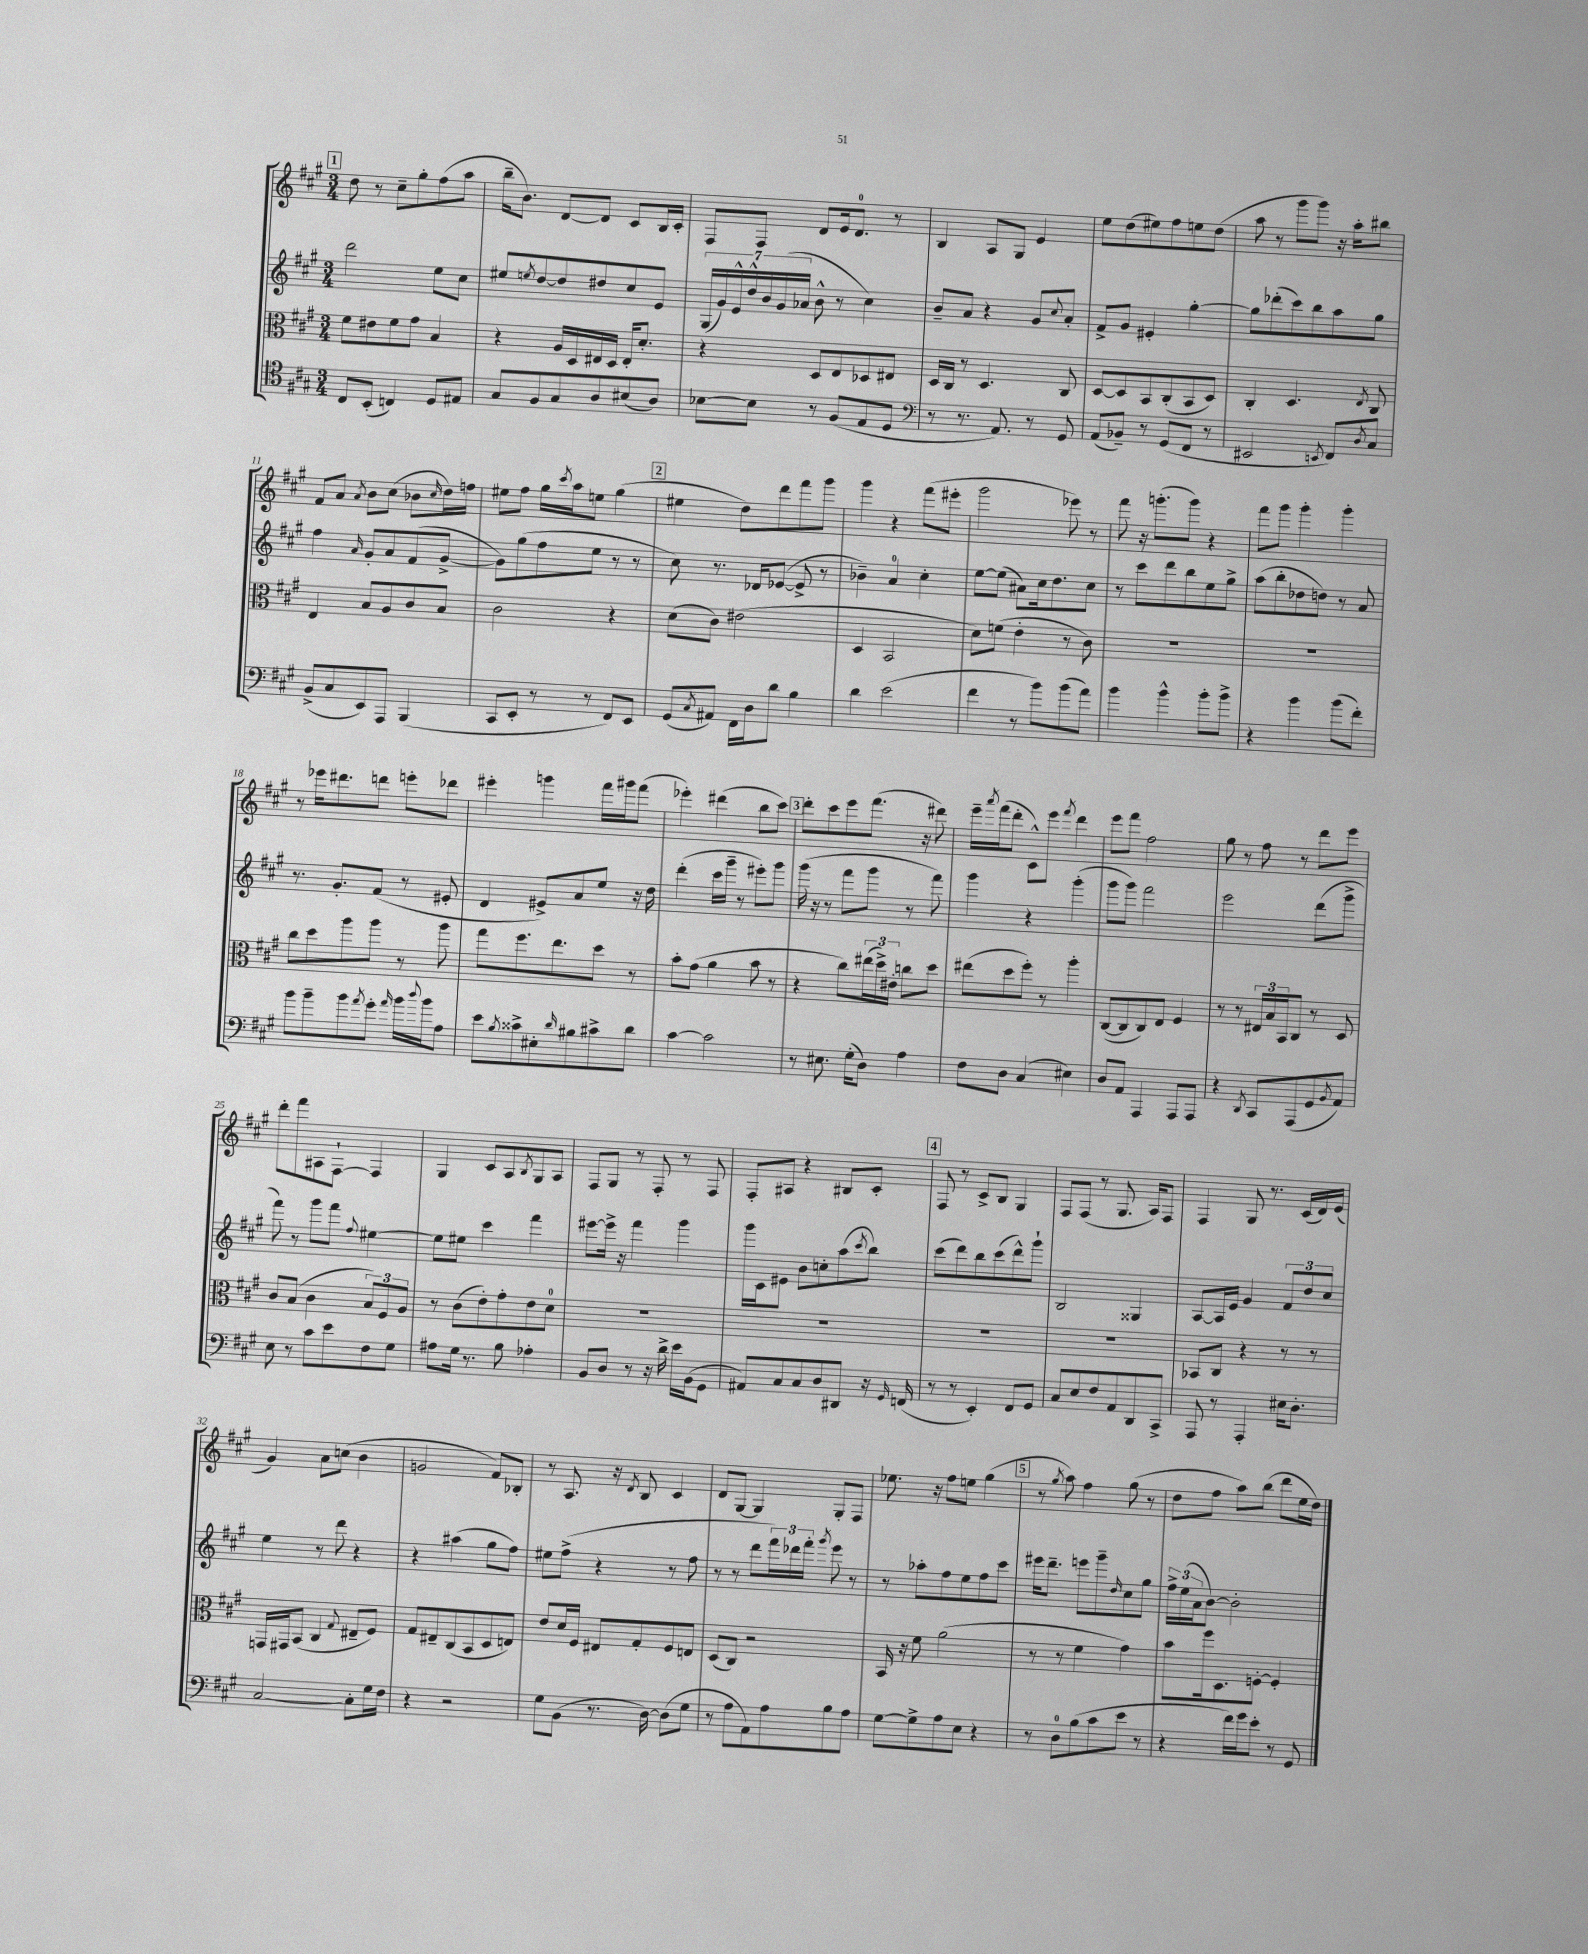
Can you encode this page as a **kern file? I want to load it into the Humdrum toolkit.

**kern	**kern	**kern	**kern
*staff4	*staff3	*staff2	*staff1
*clefC4	*clefC3	*clefG2	*clefG2
*k[f#c#g#]	*k[f#c#g#]	*k[f#c#g#]	*k[f#c#g#]
*M3/4	*M3/4	*M3/4	*M3/4
8C#	8f#	2ddd	8dd
(8BB'	8e#	.	8r
4C)	8f#	.	8cc#~
.	8g#	.	8gg#'
8D	4B	8ee	(8ff#
8E#	.	8cc#	8aa
=	=	=	=
8G#	4r	8ee#	16bb~
.	.	.	8.b)
.	.	8qee	.
8F#	.	[8dd	.
8G#	16A	8dd]	[8d
.	16D	.	.
8A	16E#	8dd#	8d]
.	16D	.	.
(8B#	16E#'	8cc#	8c#
.	8.d'	.	.
8A)	.	8e	16B
.	.	.	16c#'
=	=	=	=
[8B-	4r	(28G#	8F#
.	.	28g#)	.
.	.	28e^^	.
.	.	28dd^^	.
8B-]	.	.	8F#
.	.	28b	.
.	.	(28g#	.
.	.	28a-	.
8r	8D	8b^^	8d
(8F#	8E	8r	16e
.	.	.	8.d
8E	8D-	4cc#)	.
8D	8E#	.	8r
=	=	=	=
*clefF4	*	*	*
8r	16D	8b~	4B
.	16C#	.	.
8.r	8r	8a	.
.	4.D	4r	8A
8.AA)	.	.	.
.	.	.	8G#
8r	.	8g#	4e
.	.	8qqcc#	.
8GG#	8C#	8a'	.
=	=	=	=
(8AA	[8D	8f#^	8ee
8BB-~)	8D]	8g#	(8dd
8r	8BB	4e#'	8ee#)
(8GG#	(8C#'	.	8ff#
8FF#	8BB	[4gg#'	8ee
8r	8D)	.	(8dd
=	=	=	=
2EE#	4C#'	8gg#]	8aa
.	.	(8ddd-'	8r
.	4.D	8ccc#)	8ggg#
.	.	8bb	8ggg#)
8qEE	.	.	.
8FF#)	.	8aa	16r
.	.	.	16aa'
8qD	8qE	.	.
8C#	8C#	8gg#	8bb#
=	=	=	=
(8BB^	4E	4ff#	8f#
8C#	.	.	8a
.	.	16qqa	8qa
8EE)	8B	8g#'	8b
8AAA	8A	8a	(8cc#
(4BBB	8c#	(8f#	8b-
.	.	.	16qqcc#
.	8B	[8g#^	16dd)
.	.	.	16ff
=	=	=	=
8CC#	2c#	8g#])	8ee#
8EE'	.	(8gg#	8ff#
8r	.	8ff#	16gg#
.	.	.	8qccc#
.	.	.	16aa
8r	.	8ee	8ee
8FF#)	4r	8r	(4gg#
8EE	.	8r	.
=	=	=	=
(8GG#	(8d	8cc#)	4ee#
8qC#	.	.	.
8AA#)	8c#)	8.r	.
16FF#	(2e#	.	8dd)
16D	.	16d-	.
8d	.	([8e-	8ddd
4B	.	8e-^]	8fff#
.	.	8r	8ggg#
=	=	=	=
4d	4D	4b-~)	4ggg#
(2e	2BB	4a	4r
.	.	4cc#'	(8fff#
.	.	.	8eee#'
=	=	=	=
4f#	8d)	[8ee	2ggg#
.	(8f	(8ee]	.
8r	4e'	8a#)	.
8b)	.	16cc#	.
.	.	8.dd	.
(8b	8r	.	8eee-)
8a)	8c#)	8cc#	8r
=	=	=	=
4b	2.r	8r	8fff#
.	.	8ccc#	16r
.	.	.	(8.ggg'
4b^^	.	8ddd	.
.	.	8bb	8ggg)
8b'	.	8ee	4r
8b^	.	8gg#^	.
=	=	=	=
4r	2.r	(8aa	8fff#
.	.	8bb'	8ggg#
4b	.	8dd-	4ggg#'
.	.	8dd)	.
(8b	.	8r	4ggg#'
8f#')	.	8a	.
=	=	=	=
8b	8cc#	8.r	8r
8b~	8dd	.	16eee-
.	.	8.g#'	8.ddd#
8b	8aa	.	.
8qa	.	.	.
8g#'	8aa	(8f#	8ddd
16qqa	.	.	.
16b	8r	8r	8eee'
8qqdd	.	.	.
16b	.	.	.
8A	8aa	8e#'	8ddd-
=	=	=	=
8e	8gg#	4d	4eee#'
8qB	.	.	.
8c##^	8.ff#	.	.
8E#'	.	8e#^)	4ggg
.	8.ee	.	.
16qqd	.	.	.
8B#	.	8a	.
8c#^	8dd	8ee	16fff#
.	.	.	16ggg#
8d	8r	16r	(8fff#
.	.	16dd	.
=	=	=	=
[4c#	8b'	(4ddd'	4eee-')
.	(8g#	.	.
2c#]	4a	16ccc#	(4ddd#
.	.	16ggg#~	.
.	.	8r	.
.	8b	8eee#')	8bb
.	8r	8ggg#	8ccc#)
=	=	=	=
8r	4r	(16ggg#	8ddd'
.	.	16r	.
8.E#	.	8r	8ccc#
.	8cc#)	8fff#	8eee
(16G#'	.	.	.
8D)	(24ee#	8ggg#	(8.fff#
.	24dd^)	.	.
.	24e#'	.	.
4A	8cc	8r	.
.	.	.	16r
.	8dd	8fff#)	8ddd#)
=	=	=	=
8F#	(8ee#	4ggg#	16eee~
.	.	.	8qaaa
.	.	.	(16fff#
8D	8dd	.	8ddd'
(4C#	8ff#')	4r	8c#^^)
.	8r	.	8eee
.	.	.	8qfff#
4E#)	4aa'	(4ggg#'	4ddd
=	=	=	=
8D	([8C#	8ggg#	8eee
8AA	8C#]	8ggg#)	8fff#
4AAA	8C#)	2fff#	2ff#
.	8E	.	.
8AAA	4F#	.	.
8AAA	.	.	.
=	=	=	=
4r	8r	2eee	8gg#
.	8r	.	8r
8qDD	.	.	.
8CC#	24E#	.	8ff#
.	24B	.	.
.	24BB	.	.
(8AAA	8C#	.	8r
8GG#	8r	(8ddd	8ddd
8qBB	.	.	.
8AA)	8D	8ggg#^	8eee
=	=	=	=
8E	8c#	8fff#)	8ddd'
8r	(8B	8r	8fff#
8c#	4c#	8ggg#	8A#
8e	.	8fff#	[8F#`
.	.	8qqff#	.
8F#	12B)	[4ee#	4F#]
.	12F#	.	.
8G#	.	.	.
.	12A	.	.
=	=	=	=
8A#	8r	8ee#]	4G#
16G#	(8c#	8ee#	.
8.r	.	.	.
.	8e')	4ccc#	8c#
8B	8g#'	.	8A
.	.	.	8qB
4A-'	8e	4fff#	8G#
.	8d	.	8A
=	=	=	=
8BB	2.r	[8eee#	8F#
8D	.	16eee#^]	8G#
.	.	16r	.
8r	.	4fff#	8r
16r	.	.	8F#'
16d^	.	.	.
16e	.	4ggg#	8r
(16BB	.	.	.
8GG#	.	.	8F#
=	=	=	=
8AA#)	2.r	16ggg#	8F#'
.	.	16c#	.
8C#	.	8e#	8A#
8C#	.	8b	4r
8D	.	8cc'	.
8DD#	.	(8aa	8B#
.	.	8qccc#	.
16r	.	8bb)	8c#'
16qqGG#	.	.	.
(16FF	.	.	.
=	=	=	=
8r	2.r	(8ccc#	8F#
8r	.	8ddd)	8r
4EE')	.	8bb	8c#^
.	.	(8ccc#	8B
8FF#	.	8ddd^^)	4G#
8GG#	.	8ggg#`	.
=	=	=	=
8C#	2.r	2B	8F#
8E	.	.	(8F#
8F#	.	.	8r
8AA	.	.	8.G#
8DD	.	4G##	.
.	.	.	16A)
8CC#^	.	.	8F#
=	=	=	=
8AAA	8BB-	[8A	4F#
8r	8C#	16A]	.
.	.	16e	.
4AAA'	4r	4g#	8G#
.	.	.	8.r
16E#	8r	12f#	.
8.D'	.	.	(16c#
.	.	12dd	.
.	8r	.	16d)
.	.	12cc#	.
.	.	.	(16e
=	=	=	=
[2C#	16GG	4ee	4g#)
.	16GG#	.	.
.	(8BB	.	.
.	4C#	8r	8a
.	.	8ddd	(8cc
.	8qqG#	.	.
8C#']	8E#~	4r	4b
16G#	8F#)	.	.
16F#	.	.	.
=	=	=	=
4r	8G#	4r	2g
.	8E#~	.	.
2r	(8C#	(4aa#	.
.	8BB	.	.
.	8D	8gg#	8f#)
.	8E)	8ff#)	8B-'
=	=	=	=
8G#	8e	8ee#	8r
(8BB	16d	(8ff#^	8.A
.	16F#	.	.
8.r	8E#	4r	.
.	.	.	16r
.	.	.	8qd
.	8G#'	.	8B
[16D)	.	.	.
(8D]	8F#	8r	4c#
8G#	8E	8ff#	.
=	=	=	=
8r	(8D	8r	8d
8A	8C#)	8r	[8G#
8AA)	2r	8ddd	4G#]
8A	.	24fff#)	.
.	.	24ddd-	.
.	.	24fff#'	.
.	.	8qggg#	.
8B	.	8eee	8G#'
8A	.	8r	8F#
=	=	=	=
[8G#	16BB	8r	8.ee-
.	16r	.	.
8G#^]	8f#	8aa-'	.
.	.	.	16r
8A	(2a	8ff#	8ff#
8E	.	8ee	8ee
4r	.	8ff#	(4gg#
.	.	8ccc#	.
=	=	=	=
8r	8r	16eee#	8r
.	.	8.ddd~	.
.	.	.	8qgg#
8D	8r	.	8aa)
(8B	4f#	8eee	4ff#
8c#	.	8ggg#~	.
.	.	16qqdd	.
8e	4g#)	8cc#	(8gg#
8r	.	8gg#	8r
=	=	=	=
4r	8b	24ff#^	8dd
.	.	(24ee	.
.	.	24a	.
.	16ff#	[8b)	8ff#
.	8.D	.	.
16f#)	.	2b']	8aa)
16g#	.	.	.
8e'	[8F'	.	(8bb
8r	4F']	.	8ddd
8GG#	.	.	16ee
.	.	.	16dd)
==	==	==	==
*-	*-	*-	*-
